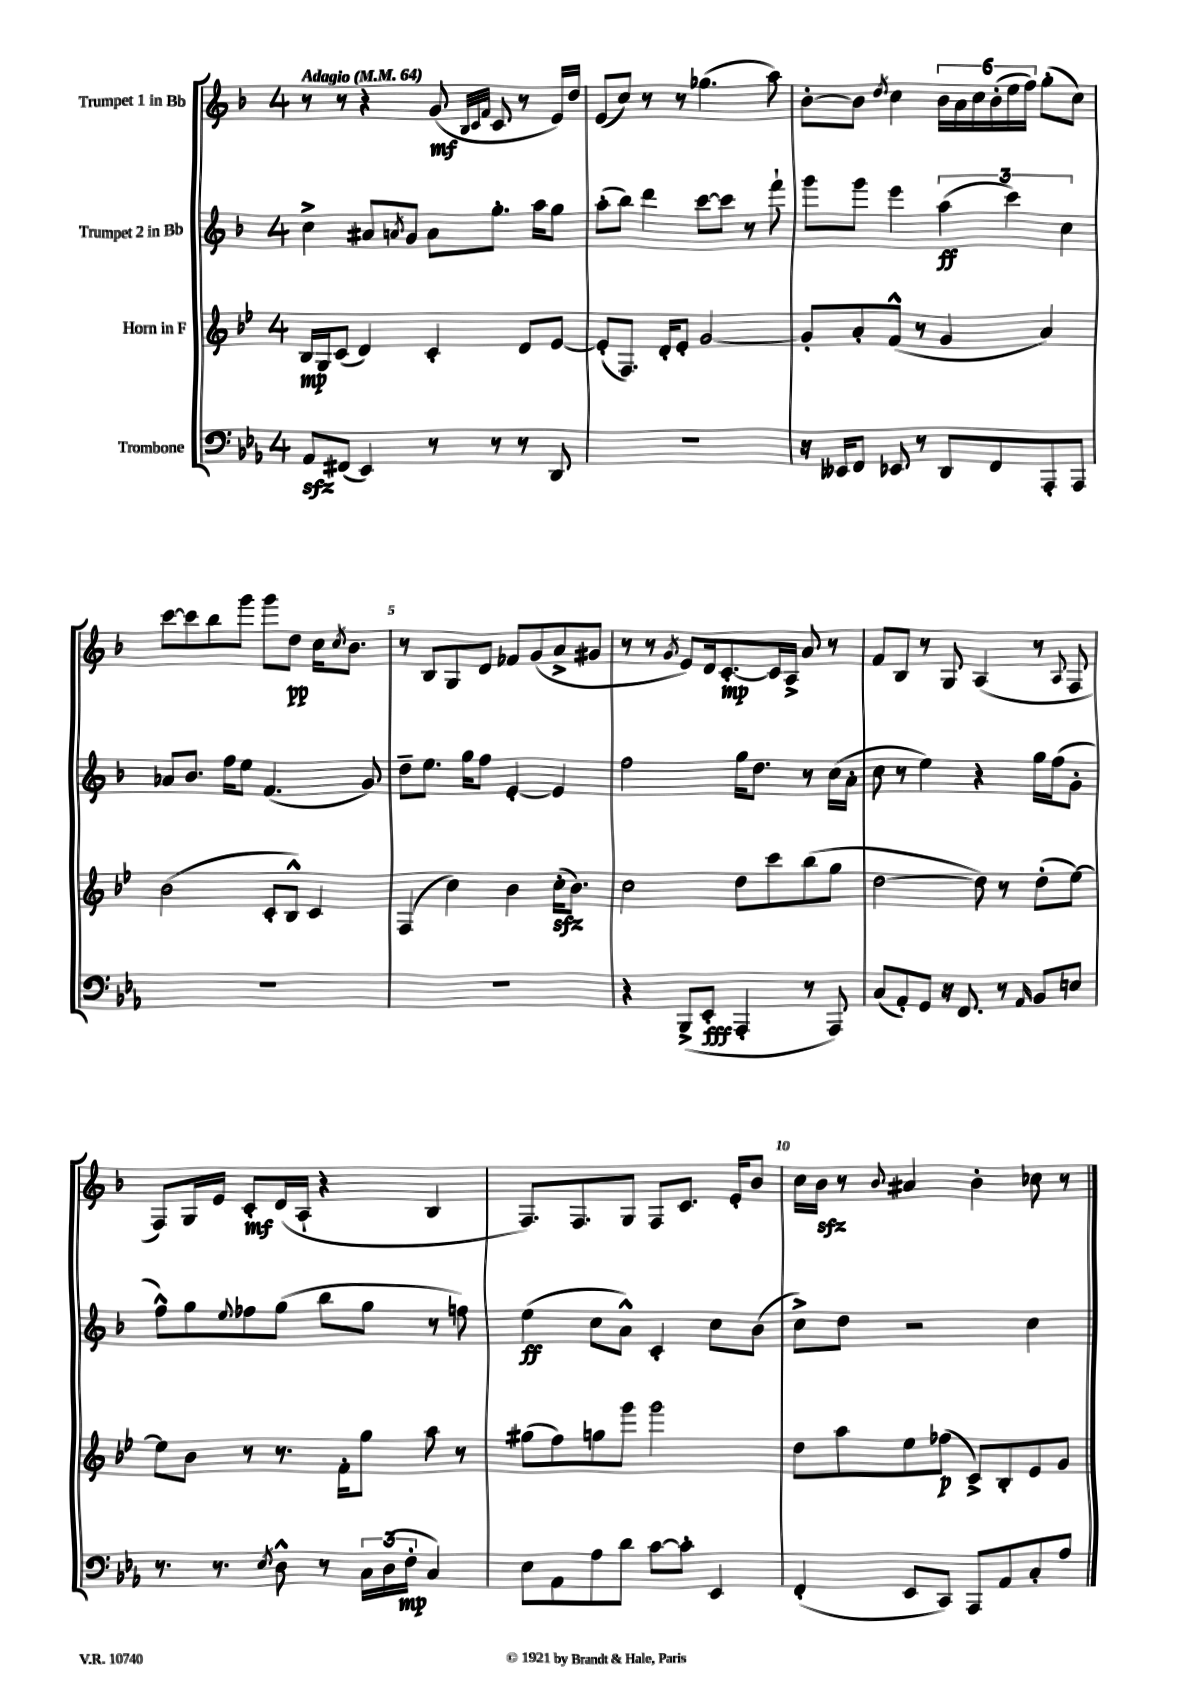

**kern	**kern	**kern	**kern
*staff4	*staff3	*staff2	*staff1
*clefF4	*clefG2	*clefG2	*clefG2
*k[b-e-a-]	*k[b-e-]	*k[b-]	*k[b-]
*M4/4	*M4/4	*M4/4	*M4/4
*MM64	*MM64	*MM64	*MM64
8AA-	16B-	4cc^	8r
.	16G	.	.
(8FF#	(8c	.	8r
4EE-)	4d)	8a#	4r
.	.	8qa	.
.	.	8g	.
8r	4c'	8a	(8g
.	.	.	32qqB-
.	.	.	32qqc
.	.	.	32qqf
8r	.	8.gg'	8c
8r	8d	.	8r
.	.	16aa	.
8DD	[8e-	8gg	16e)
.	.	.	16dd
=	=	=	=
1r	(8e-']	(8aa'	(8e
.	8.F)	8bb-)	8cc)
.	.	4ddd	8r
.	16d'	.	.
.	8e-'	.	8r
.	[2g	[8ccc	(4.gg-
.	.	8ccc]	.
.	.	8r	.
.	.	8fff`	8aa)
=	=	=	=
16r	8g']	8ggg	[8b-'
16EE--	.	.	.
8FF	8a'	8ggg	8b-]
.	.	.	8qdd
8EE-	(8f^^	4eee	4cc
8r	8r	.	.
8DD	4g	(6aa	24b-
.	.	.	24a
.	.	.	24cc
8FF	.	.	(24b-'
.	.	6ccc)	24ee
.	.	.	24ff)
8AAA-'	4a)	.	(8gg'
.	.	6cc	.
8AAA-	.	.	8cc)
=	=	=	=
1r	(2b-	8a-	[8ccc
.	.	8.b-	8ccc]
.	.	.	8bb-
.	.	16ff	.
.	.	8ee	8ggg
.	8c'	(4.f	8ggg
.	8B-^^)	.	8dd
.	4c	.	16cc
.	.	.	8qcc
.	.	.	8.b-
.	.	8g)	.
=	=	=	=
1r	(4F	8dd~	8r
.	.	8.ee	8B-
.	4cc)	.	8G
.	.	16gg	.
.	.	8ff	8d
.	4b-	[4e'	8f-
.	.	.	(8g
.	(16cc'	4e]	8a^
.	8.b-)	.	.
.	.	.	8g#
=	=	=	=
4r	2cc	2ff	8r
.	.	.	8r
.	.	.	8qg
(8BBB-^	.	.	8e)
8EE-'	.	.	16d
.	.	.	[8.c'
4AAA-'	8dd	16gg	.
.	.	8.dd	.
.	8ccc	.	16c]
.	.	.	16A^
8r	(8bb-	8r	8a
8AAA-)	8gg	(16cc	8r
.	.	16a'	.
=	=	=	=
(8C	[2dd	8cc	8f
8AA-')	.	8r	8B-
8GG	.	4ee)	8r
16r	.	.	8G
8.FF	.	.	.
.	8dd])	4r	(4A
8r	8r	.	.
16qqAA-	.	.	.
8BB-	(8dd'	16gg	8r
.	.	(16ff	.
.	.	.	8qqA
8E	[8ee-)	8g'	8F
=	=	=	=
8.r	8ee-]	8ff^^)	8F)
.	8b-	8gg	16G
8.r	.	.	16e
.	.	8qqee	.
.	8r	8ff-	8c'
8qE-	.	.	.
8D^^	8.r	(8gg	(16d
.	.	.	16A`
8r	.	8bb-	4r
.	16f'	.	.
24C	8gg	8gg	.
(24D	.	.	.
24F'	.	.	.
4C)	8aa	8r	4B-
.	8r	8ff)	.
=	=	=	=
8E-	(8gg#	(4ee	8.F)
8AA-	8ff)	.	.
.	.	.	8.F
8A-	8gg	8cc	.
8d	8ggg	8a^^)	8G
[8c	2ggg	4c'	8F
8c']	.	.	8.c
4EE-	.	8cc	.
.	.	.	16e'
.	.	(8b-	8b-
=	=	=	=
(4FF'	8dd	8cc^)	16cc
.	.	.	16b-
.	8aa	8dd	8r
.	.	.	8qqb-
8EE-	8ee-	2r	4a#
8CC)	(8ff-	.	.
8AAA-	8c^)	.	4b-'
8AA-	8B-'	.	.
8C'	8e-	4cc	8cc-
8A-	8g	.	8r
==	==	==	==
*-	*-	*-	*-
